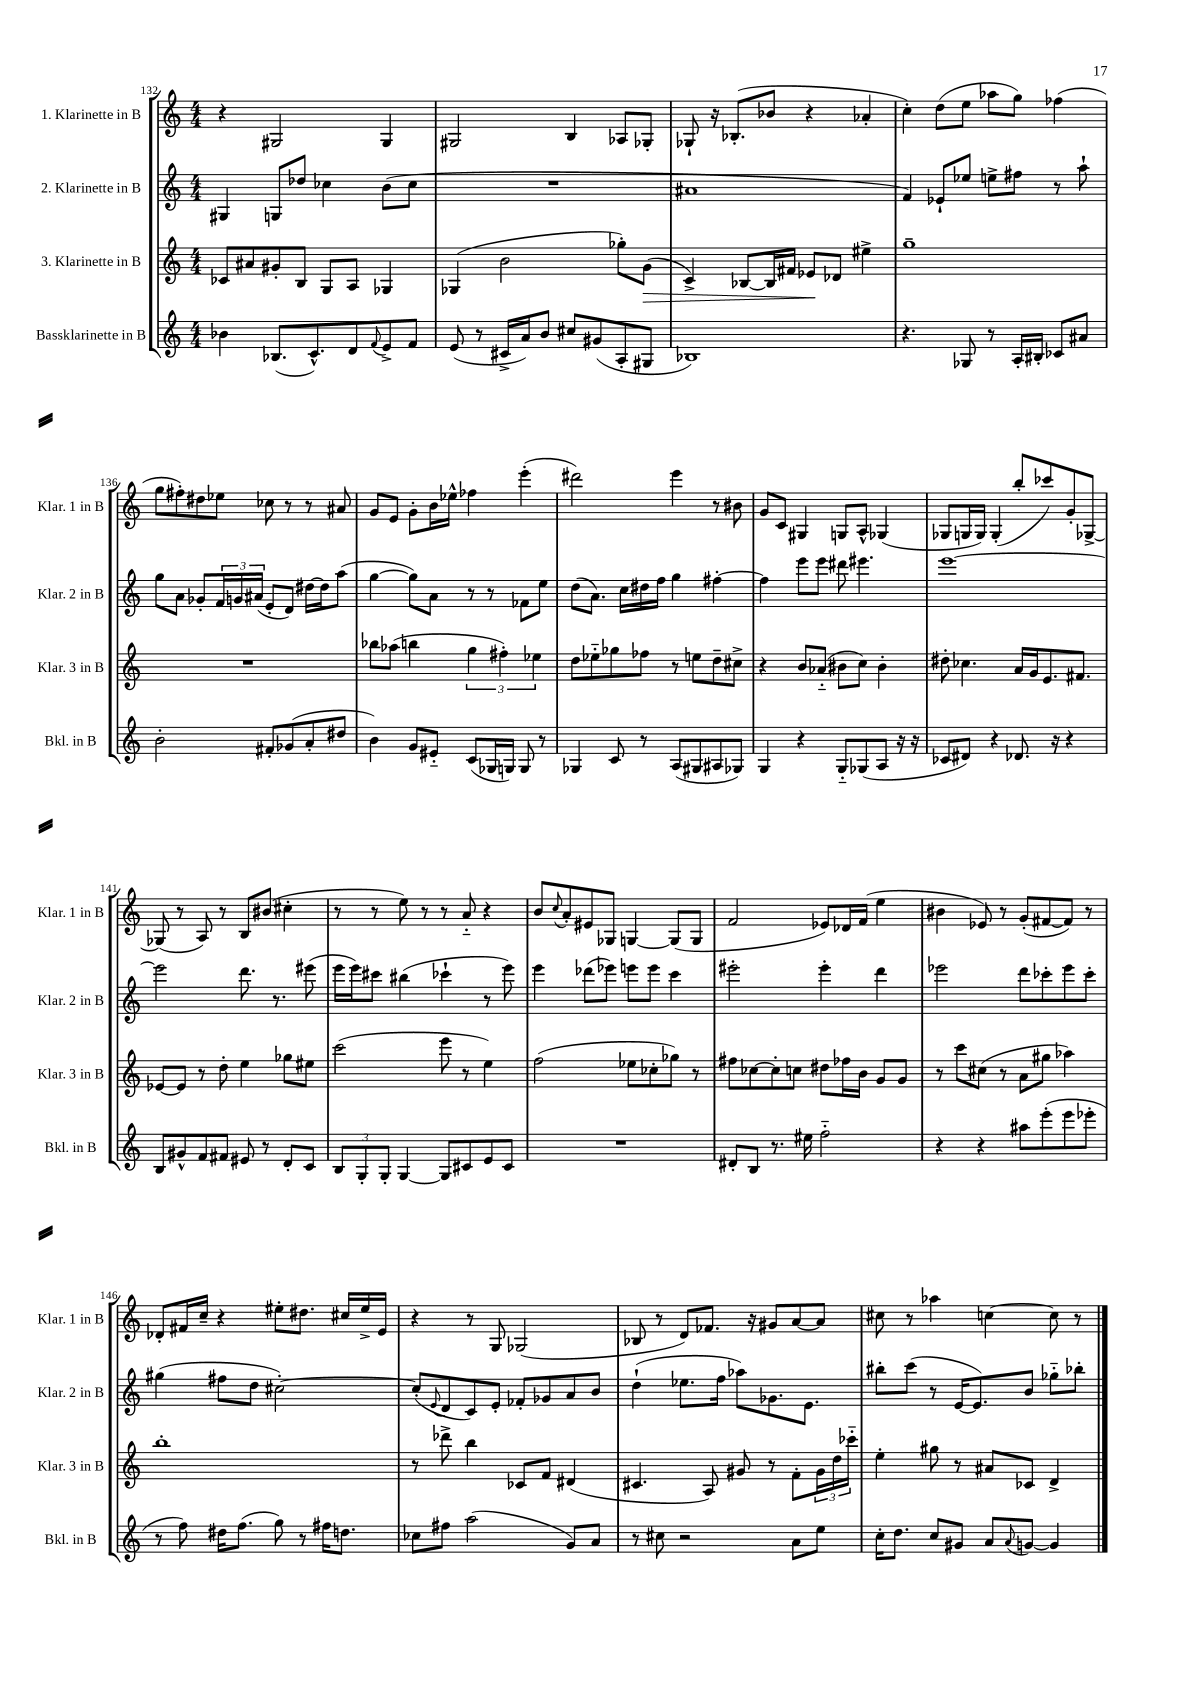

**kern	**kern	**dynam	**kern	**kern
*part4	*part3	*part3	*part2	*part1
*staff4	*staff3	*staff3	*staff2	*staff1
*I"Bassklarinette in B	*I"3. Klarinette in B	*	*I"2. Klarinette in B	*I"1. Klarinette in B
*I'Bkl. in B	*I'Klar. 3 in B	*	*I'Klar. 2 in B	*I'Klar. 1 in B
*clefG2	*clefG2	*	*clefG2	*clefG2
*k[]	*k[]	*	*k[]	*k[]
*M4/4	*M4/4	*	*M4/4	*M4/4
=132	=132	=132	=132	=132
4b-X\	8c-X/L	.	4G#X/	4r
.	8a#X/	.	.	.
(8.B-X/L	8g#X'/	.	8Gn/L	2G#X/
.	8B/J	.	8dd-X/J	.
8.c^^/)	.	.	.	.
.	8G/L	.	4cc-X\	.
8d/	8A/J	.	.	.
8qqf/	.	.	.	.
8e^/	4G-X/	.	(8b\L	4G#/
8f/J	.	.	8cc-\J	.
=133	=133	=133	=133	=133
(8e/	(4G-X/	.	1r	2G#X/
8r	.	.	.	.
16c#X^/LL	2b\	.	.	.
16a/J)	.	.	.	.
8b/J	.	.	.	.
8cc#X/L	.	.	.	4B/
(8g#X/	.	.	.	.
8A'/	8gg-X'\L)	.	.	8A-X/L
!	!	!LO:HP:b	!	!
8G#X/J	(8g\J	>	.	8G-X'/J
=134	=134	=134	=134	=134
1B-X)	4c^/)	.	1a#X	8G-X`/
.	.	.	.	16r
.	.	.	.	(8.B-X'/L
.	[8B-X/L	.	.	.
.	16B-/L]	.	.	8b-X/J
.	16f#X/JJ	.	.	.
.	8e-X/L	.	.	4r
.	8d-X/J	]	.	.
.	4ee#X^\	.	.	4a-X'/
=135	=135	=135	=135	=135
4.r	1gg~	.	4f/)	4cc'\)
.	.	.	8e-X`/L	(8dd\L
8G-X/	.	.	8ee-X/J	8ee\J
8r	.	.	8een^\L	8aa-X\L
16A'/LL	.	.	8ff#X\J	8gg\J)
16B#X'/JJ	.	.	.	.
8c-X/L	.	.	8r	(4ff-X\
8a#X/J	.	.	8aa`\	.
!!LO:LB:g=z
=136	=136	=136	=136	=136
2b'\	1r	.	8gg\L	8gg\L
.	.	.	8a\J	8ff#X'\)
.	.	.	8g-X'/L	8dd#X\
.	.	.	24f/L	8ee-X\J
.	.	.	24gn/	.
.	.	.	(24a#X/JJ	.
8f#X'/L	.	.	8e'/L	8cc-X\
(8g-X/	.	.	8d/J)	8r
8a'/	.	.	[16dd#X\LL	8r
.	.	.	16dd#\J]	.
8dd#X/J	.	.	(8aa\J	8a#X/
=137	=137	=137	=137	=137
4b\)	8bb-X\L	.	[4gg\	8g/L
.	(8aa-X\J	.	.	8e/J
8g/L	4bbn\	.	8gg\L])	8g'\L
8e#X/J	.	.	8a\J	16b\L
.	.	.	.	16ee-X^^\JJ
(8c/L	6gg\	.	8r	4ff-X\
16G-X/L	.	.	8r	.
.	6ff#X'\)	.	.	.
16Gn/JJ)	.	.	.	.
8G/	.	.	8f-X\L	(4eee'\
.	6ee-X\	.	.	.
8r	.	.	8ee\J	.
=138	=138	=138	=138	=138
4G-X/	8dd\L	.	(8dd\L	2ddd#X\)
.	8ee-X\	.	8.a\J)	.
8c/	8gg-X\	.	.	.
.	.	.	16cc\LL	.
8r	8ff-X\J	.	16dd#X\	.
.	.	.	16ff\JJ	.
(8A/L	8r	.	4gg\	4eee\
8G#X/	8een\L	.	.	.
8A#X/	8dd~\	.	[4ff#X'\	8r
8G-X/J)	8cc#X^\J	.	.	8b#X\
=139	=139	=139	=139	=139
4G/	4r	.	4ff#\]	8g/L
.	.	.	.	8c/J
4r	8b/L	.	8eee\L	4G#X/
.	(8a-X/J	.	8eee\J	.
8G/L	8b#X\L	.	8ddd#X\	8Gn/L
(8G-X/	8cc\J)	.	4.eee#X\	8A^^/J
8A/J	4b#'\	.	.	(4G-X/
16r	.	.	.	.
16r	.	.	.	.
=140	=140	=140	=140	=140
8c-X/L	8dd#X'\	.	[1eee	8G-X/L
8d#X/J)	4.cc-X\	.	.	16Gn/L
.	.	.	.	16G/JJ)
4r	.	.	.	(4G'/
8.d-X/	16a/LL	.	.	8bb'/L
.	16g/J	.	.	.
.	8.e/	.	.	8ccc-X/)
16r	.	.	.	.
4r	.	.	.	8g'/
.	8.f#X/J	.	.	.
.	.	.	.	[8G-X^/J
!!LO:LB:g=z
=141	=141	=141	=141	=141
8B/L	[8e-X/L	.	2eee\]	(8G-X/]
8g#X^^/	8e-/J]	.	.	8r
8f/	8r	.	.	8A/)
8f#X/J	8dd'\	.	.	8r
8e#X/	4ee\	.	8.ddd\	8B/L
8r	.	.	.	(8b#X/J
.	.	.	8.r	.
8d'/L	8gg-X\L	.	.	4cc#X'\
8c/J	8ee#X\J	.	(8eee#X\	.
=142	=142	=142	=142	=142
12B/L	(2ccc\	.	16eee\LL	8r
.	.	.	16eee\J)	.
12G'/	.	.	.	.
.	.	.	8ccc#X\J	8r
12G'/J	.	.	.	.
[4G/	.	.	(4bb#X\	8ee\)
.	.	.	.	8r
8G/L]	8eee\	.	4ccc-X`\	8r
8c#X/	8r	.	.	8a/
8e/	4ee\)	.	8r	4r
8c#/J	.	.	8eee\)	.
=143	=143	=143	=143	=143
1r	(2ff\	.	4eee\	8b/L
.	.	.	.	8qqcc/
.	.	.	.	8a'/
.	.	.	(8ddd-X\L	8e#X/
.	.	.	8eee-X\J)	8G-X/J
.	8ee-X\L	.	8eeen\L	[4Gn/
.	8cc-X'\	.	8eee\J	.
.	8gg-X\J)	.	4ccc\	(8G/L]
.	8r	.	.	8G/J
=144	=144	=144	=144	=144
8d#X'/L	8ff#X\L	.	2eee#X'\	2f/
8B/J	[8cc-X\	.	.	.
8.r	8cc-'\]	.	.	.
.	8ccn\J	.	.	.
16ee#X\	.	.	.	.
2ff\	8dd#X\L	.	4eee#'\	8e-X/L)
.	16ff-X\L	.	.	16d-X/L
.	16b\JJ	.	.	(16f/JJ
.	8g/L	.	4ddd\	4ee\
.	8g/J	.	.	.
=145	=145	=145	=145	=145
4r	8r	.	2eee-X\	4b#X\
.	8ccc\L	.	.	.
4r	(8cc#X\J	.	.	8e-X/)
.	8r	.	.	8r
8aa#X\L	8a\L	.	8ddd\L	(8g'/L
(8eee'\	8gg#X\J	.	8ccc-X'\	[8f#X/
8eee\	4aa-X\)	.	8eee-\	8f#/J])
8eee-X'\J	.	.	8ccc-'\J	8r
!!LO:LB:g=z
=146	=146	=146	=146	=146
8r	1bb'	.	(4gg#X\	8d-X'/L
8ff\)	.	.	.	16f#X/L
.	.	.	.	16cc~/JJ
16dd#X\KL	.	.	8ff#X\L	4r
(8.ff\J	.	.	.	.
.	.	.	8dd\J	.
8gg\)	.	.	[2cc#X'\)	8ee#X'\L
8r	.	.	.	8.dd#X\J
16ff#X\KL	.	.	.	.
8.ddn\J	.	.	.	16cc#X/LL
.	.	.	.	16ee#^/
.	.	.	.	16e/JJ
=147	=147	=147	=147	=147
8cc-X\L	8r	.	(8cc#'/L]	4r
.	.	.	8qqe/	.
8ff#X\J	8ddd-X^\	.	8d/	.
(2aa\	4bb\	.	8c/)	8r
.	.	.	8e'/J	8G/
.	8c-X/L	.	8f-X'/L	(2G-X/
.	8f/J	.	8g-X/	.
8g/L)	(4d#X/	.	8a/	.
8a/J	.	.	8b/J	.
=148	=148	=148	=148	=148
8r	4.c#X/	.	(4dd`\	8B-X/
8cc#X\	.	.	.	8r
2r	.	.	8.ee-X\L	8d/L)
.	8A/)	.	.	8.f-X/J
.	.	.	16ff\Jk	.
.	8g#X/	.	8aa-X\L)	.
.	.	.	.	16r
.	8r	.	8.g-X\	8g#X/L
8a\L	8f'\L	.	.	[8a/
.	.	.	8.e\J	.
8ee\J	24g#\L	.	.	8a/J]
.	24dd\	.	.	.
.	24ccc-X\JJ	.	.	.
=149	=149	=149	=149	=149
16cc'\KL	4ee'\	.	8bb#X'\L	8cc#X\
8.dd\J	.	.	.	.
.	.	.	(8ccc\J	8r
8cc/L	8gg#X\	.	8r	4aa-X\
8g#X/J	8r	.	[16e/KL	.
.	.	.	8.e/])	.
8a/L	8a#X/L	.	.	[4ccn\
8qqa/	.	.	.	.
[8gn/J	8c-X/J	.	8b/J	.
4g/]	4d^/	.	8gg-X\L	8cc\]
.	.	.	8bb-X'\J	8r
==	==	==	==	==
*-	*-	*-	*-	*-
